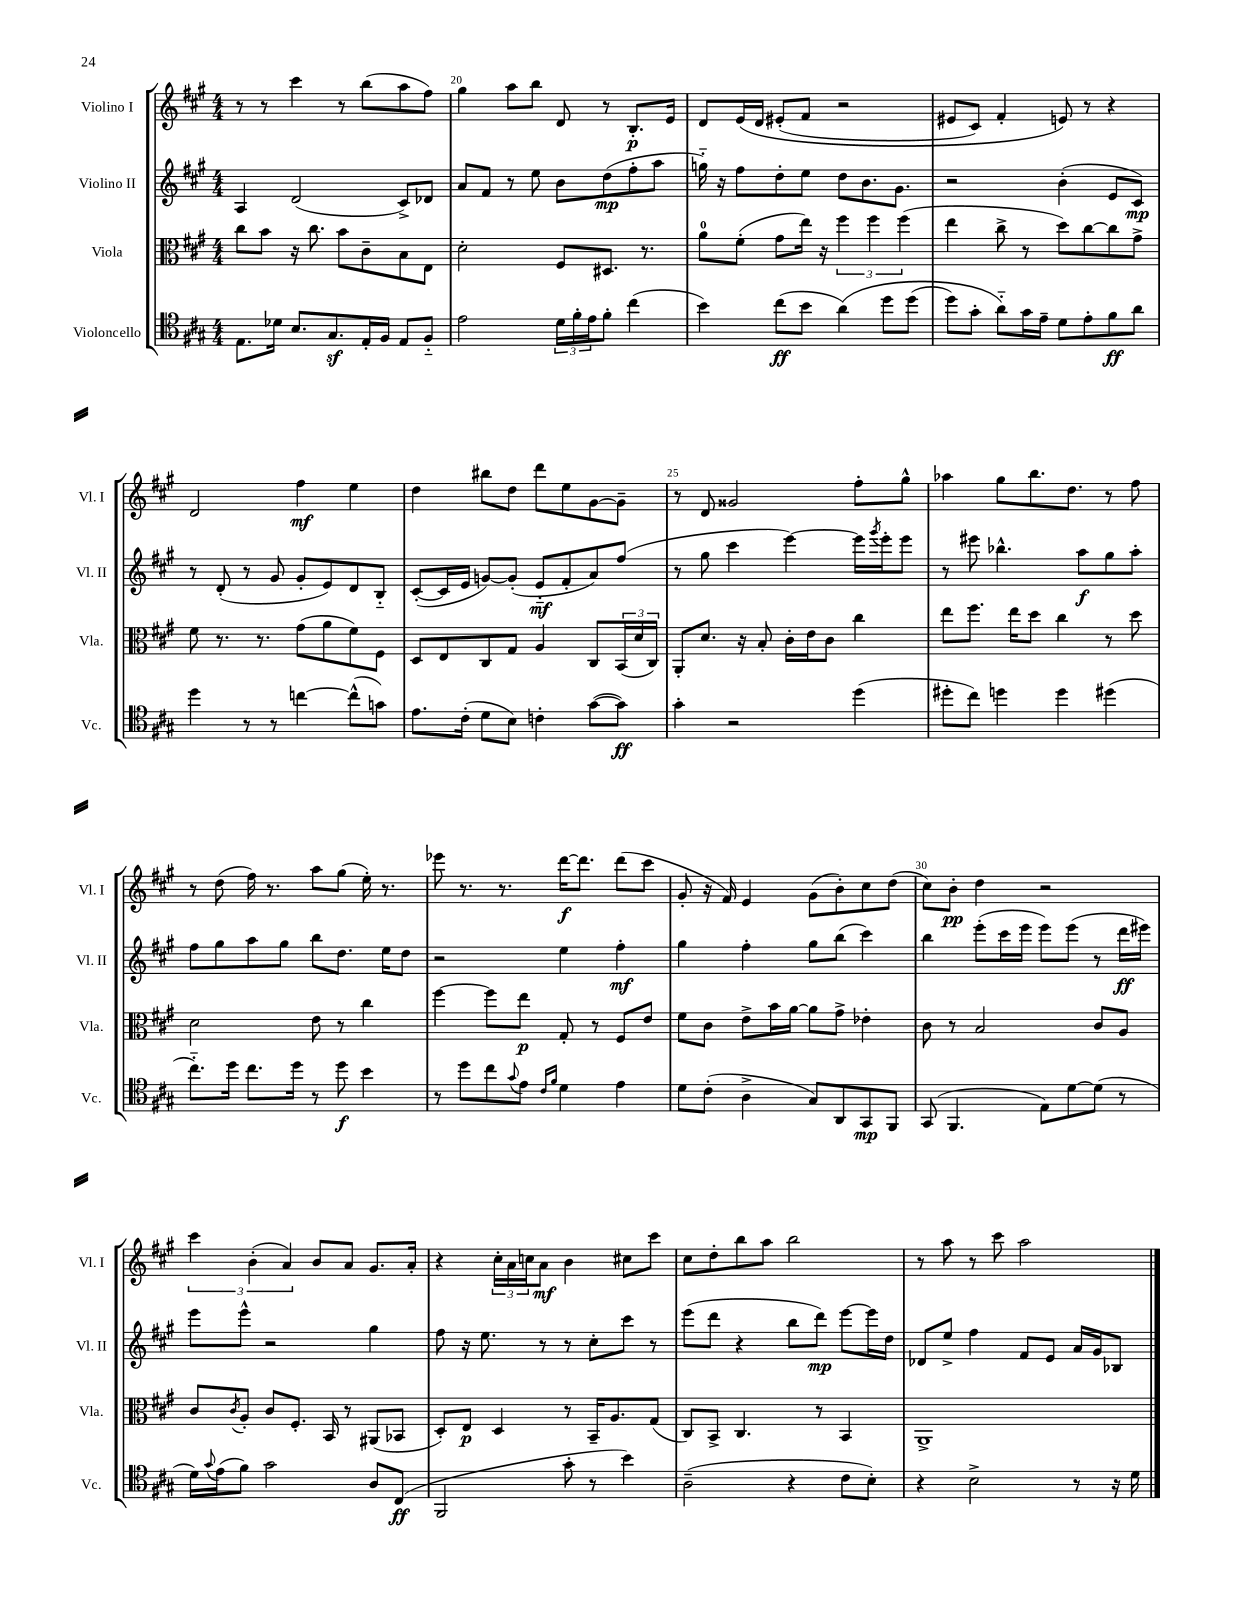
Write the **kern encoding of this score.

**kern	**dynam	**kern	**dynam	**kern	**dynam	**kern	**dynam
*part4	*part4	*part3	*part3	*part2	*part2	*part1	*part1
*staff4	*staff4	*staff3	*staff3	*staff2	*staff2	*staff1	*staff1
*I"Violoncello	*	*I"Viola	*	*I"Violino II	*	*I"Violino I	*
*I'Vc.	*	*I'Vla.	*	*I'Vl. II	*	*I'Vl. I	*
*clefC4	*	*clefC3	*	*clefG2	*	*clefG2	*
*k[f#c#g#]	*	*k[f#c#g#]	*	*k[f#c#g#]	*	*k[f#c#g#]	*
*M4/4	*	*M4/4	*	*M4/4	*	*M4/4	*
=19	=19	=19	=19	=19	=19	=19	=19
8.E\L	.	8cc#\L	.	4A/	.	8r	.
.	.	8b\J	.	.	.	8r	.
16d-X\Jk	.	.	.	.	.	.	.
8.B/L	.	16r	.	(2d/	.	4ccc#\	.
.	.	8.cc#\	.	.	.	.	.
8.G#z/	.	.	.	.	.	.	.
.	.	8b\L	.	.	.	8r	.
16E'/L	.	8c#~\	.	.	.	(8bb\L	.
16F#/JJ	.	.	.	.	.	.	.
8E/L	.	8B\	.	8c#^/L)	.	8aa\	.
8F#/J	.	8E\J	.	8d-X/J	.	8ff#\J)	.
=20	=20	=20	=20	=20	=20	=20	=20
2e\	.	2d'\	.	8a/L	.	4gg#\	.
.	.	.	.	8f#/J	.	.	.
.	.	.	.	8r	.	8aa\L	.
.	.	.	.	8ee\	.	8bb\J	.
24d\LL	.	8F#/L	.	8b\L	.	8d/	.
24f#'\	.	.	.	.	.	.	.
24e\J	.	.	.	.	.	.	.
8f#'\J	.	8.D#X/J	.	(8dd\	mp	8r	.
(4cc#\	.	.	.	8ff#'\	.	8.B'/L	p
.	.	8.r	.	.	.	.	.
.	.	.	.	8aa\J	.	.	.
.	.	.	.	.	.	16e/Jk	.
=21	=21	=21	=21	=21	=21	=21	=21
4b\)	.	8a\L	.	16ggn\)	.	8d/L	.
.	.	.	.	16r	.	.	.
.	.	(8f#'\J	.	8ff#\L	.	(16e/L	.
.	.	.	.	.	.	16d/JJ	.
(8cc#\L	ff	8g#\L	.	8dd'\	.	(8e#X'/L	.
8b\J	.	16ee\Jk)	.	8ee\J	.	8f#/J	.
.	.	16r	.	.	.	.	.
(4a\)	.	6ff#\	.	8dd\L	.	2r	.
.	.	.	.	8.b\	.	.	.
.	.	6ff#\	.	.	.	.	.
8dd\L	.	.	.	.	.	.	.
.	.	.	.	8.g#\J	.	.	.
.	.	(6ff#\	.	.	.	.	.
(8dd\J	.	.	.	.	.	.	.
=22	=22	=22	=22	=22	=22	=22	=22
8dd\L)	.	4ee\	.	2r	.	8e#X/L	.
8g#'\J	.	.	.	.	.	8c#/J)	.
8a\L)	.	8cc#^\	.	.	.	4f#'/	.
16g#\L	.	8r	.	.	.	.	.
16e~\JJ	.	.	.	.	.	.	.
8d\L	.	8dd\L)	.	(4b'\	.	8en/)	.
8e'\	.	[8cc#\	.	.	.	8r	.
8f#\	ff	8cc#\]	.	8e/L	.	4r	.
8a\J	.	8g#^\J	.	8c#/J)	mp	.	.
!!LO:LB:g=z
=23	=23	=23	=23	=23	=23	=23	=23
4dd\	.	8f#\	.	8r	.	2d/	.
.	.	8.r	.	(8d'/	.	.	.
8r	.	.	.	8r	.	.	.
.	.	8.r	.	.	.	.	.
8r	.	.	.	8g#/	.	.	.
[4ccn\	.	(8g#\L	.	8g#'/L	.	4ff#\	mf
.	.	8a\	.	8e/)	.	.	.
(8cc^^\L]	.	8f#\)	.	8d/	.	4ee\	.
8gn\J)	.	8F#\J	.	8B/J	.	.	.
=24	=24	=24	=24	=24	=24	=24	=24
8.e\L	.	8D/L	.	([8c#'/L	.	4dd\	.
.	.	8E/	.	16c#/L]	.	.	.
(16c#'\Jk	.	.	.	16e/JJ	.	.	.
8d\L	.	8C#/	.	[8gn/L)	.	8bb#X\L	.
8B\J)	.	8G#/J	.	(8g'/J]	.	8dd\J	.
4cn'\	.	4A/	.	8e/L	mf	8ddd\L	.
.	.	.	.	8f#'/	.	8ee\	.
([8g#\L	.	8C#/L	.	8a/)	.	[8g#\	.
8g#\J])	ff	(24BB/L	.	(8ff#/J	.	8g#~\J]	.
.	.	24d/	.	.	.	.	.
.	.	24C#/JJ)	.	.	.	.	.
=25	=25	=25	=25	=25	=25	=25	=25
4g#'\	.	8AA'/L	.	8r	.	8r	.
.	.	8.d/J	.	8gg#\	.	8d/	.
2r	.	.	.	4ccc#\	.	2g##X/	.
.	.	16r	.	.	.	.	.
.	.	8B'/	.	.	.	.	.
.	.	16c#'\LL	.	[4eee\)	.	.	.
.	.	16e\J	.	.	.	.	.
.	.	8c#\J	.	.	.	.	.
(4dd\	.	4cc#\	.	16eee\LL]	.	8ff#'\L	.
.	.	.	.	8qggg#/	.	.	.
.	.	.	.	16eee'\J	.	.	.
.	.	.	.	8eee\J	.	8gg#^^\J	.
=26	=26	=26	=26	=26	=26	=26	=26
8dd#X'\L	.	8ee\L	.	8r	.	4aa-X\	.
8cc#\J)	.	8.ff#\J	.	8eee#X\	.	.	.
4ddn\	.	.	.	4.bb-X^^\	.	8gg#\L	.
.	.	16ee\KL	.	.	.	.	.
.	.	8dd\J	.	.	.	8.bb\	.
4dd\	.	4cc#\	.	.	.	.	.
.	.	.	.	.	.	8.dd\J	.
.	.	.	.	8aa\L	f	.	.
(4dd#X\	.	8r	.	8gg#\	.	8r	.
.	.	8dd\	.	8aa'\J	.	8ff#\	.
!!LO:LB:g=z
=27	=27	=27	=27	=27	=27	=27	=27
8.cc#\L)	.	2d\	.	8ff#\L	.	8r	.
.	.	.	.	8gg#\	.	(8dd\	.
16dd\Jk	.	.	.	.	.	.	.
8.cc#\L	.	.	.	8aa\	.	16ff#\)	.
.	.	.	.	.	.	8.r	.
.	.	.	.	8gg#\J	.	.	.
16dd\Jk	.	.	.	.	.	.	.
8r	.	8e\	.	8bb\L	.	8aa\L	.
8dd\	f	8r	.	8.dd\J	.	(8gg#\J	.
4b\	.	4cc#\	.	.	.	16ee'\)	.
.	.	.	.	16ee\KL	.	8.r	.
.	.	.	.	8dd\J	.	.	.
=28	=28	=28	=28	=28	=28	=28	=28
8r	.	[4ff#\	.	2r	.	8eee-X\	.
8dd\L	.	.	.	.	.	8.r	.
8cc#\	.	8ff#\L]	.	.	.	.	.
.	.	.	.	.	.	8.r	.
8qqg#/	.	.	.	.	.	.	.
8e\J	.	8ee\J	p	.	.	.	.
16qqc#/LL	.	.	.	.	.	.	.
16qqf#/JJ	.	.	.	.	.	.	.
4d\	.	8G#'/	.	4ee\	.	[16ddd\KL	f
.	.	.	.	.	.	8.ddd\J]	.
.	.	8r	.	.	.	.	.
4e\	.	8F#/L	.	4ff#'\	mf	(8ddd\L	.
.	.	8e/J	.	.	.	8ccc#\J	.
=29	=29	=29	=29	=29	=29	=29	=29
8d\L	.	8f#\L	.	4gg#\	.	8g#'/	.
(8c#'\J	.	8c#\J	.	.	.	16r	.
.	.	.	.	.	.	16f#/)	.
4A^\	.	8e^\L	.	4ff#'\	.	4e/	.
.	.	16b\L	.	.	.	.	.
.	.	[16a\JJ	.	.	.	.	.
8G#/L)	.	8a\L]	.	8gg#\L	.	(8g#\L	.
8AA/	.	8g#^\J	.	(8bb\J	.	8b'\)	.
8GG#/	mp	4e-X'\	.	4ccc#\)	.	8cc#\	.
8FF#/J	.	.	.	.	.	(8dd\J	.
=30	=30	=30	=30	=30	=30	=30	=30
(8GG#/	.	8c#\	.	4bb\	.	8cc#\L)	.
4.FF#/	.	8r	.	.	.	8b'\J	pp
.	.	2B/	.	(8eee'\L	.	4dd\	.
.	.	.	.	16ccc#\L	.	.	.
.	.	.	.	16eee\JJ	.	.	.
8E\L)	.	.	.	8eee\L)	.	2r	.
[8d\	.	.	.	(8eee\J	.	.	.
(8d\J]	.	8c#/L	.	8r	.	.	.
8r	.	8A/J	.	16ddd\LL	ff	.	.
.	.	.	.	16eee#X\JJ)	.	.	.
!!LO:LB:g=z
=31	=31	=31	=31	=31	=31	=31	=31
16d\LL)	.	8c#/L	.	8eee\L	.	6ccc#\	.
8qqg#/	.	.	.	.	.	.	.
(16e\J	.	.	.	.	.	.	.
.	.	8qc#/	.	.	.	.	.
8f#\J)	.	8A'/J	.	8eee^^\J	.	.	.
.	.	.	.	.	.	(6b'\	.
2g#\	.	8c#/L	.	2r	.	.	.
.	.	.	.	.	.	6a/)	.
.	.	8.F#'/J	.	.	.	.	.
.	.	.	.	.	.	8b/L	.
.	.	16BB/	.	.	.	.	.
.	.	8r	.	.	.	8a/J	.
8A/L	.	(8AA#X/L	.	4gg#\	.	8.g#/L	.
(8C#/J	ff	8BB-X/J	.	.	.	.	.
.	.	.	.	.	.	16a'/Jk	.
=32	=32	=32	=32	=32	=32	=32	=32
2FF#/	.	8D'/L)	.	8ff#\	.	4r	.
.	.	8E/J	p	16r	.	.	.
.	.	.	.	8.ee\	.	.	.
.	.	4D/	.	.	.	24cc#'\LL	.
.	.	.	.	.	.	24a\	.
.	.	.	.	.	.	24ccn\J	.
.	.	.	.	8r	.	8a\J	mf
8g#'\	.	8r	.	8r	.	4b\	.
8r	.	16BB~/KL	.	8cc#'\L	.	.	.
.	.	8.A/	.	.	.	.	.
4b\)	.	.	.	8ccc#\J	.	8cc#X\L	.
.	.	(8G#/J	.	8r	.	8ccc#\J	.
=33	=33	=33	=33	=33	=33	=33	=33
(2A~\	.	8C#/L)	.	(8eee\L	.	8cc#\L	.
.	.	8BB^/J	.	8ddd\J	.	8dd'\	.
.	.	4.C#/	.	4r	.	8bb\	.
.	.	.	.	.	.	8aa\J	.
4r	.	.	.	8bb\L	.	2bb\	.
.	.	8r	.	8ddd\J)	mp	.	.
8c#\L	.	4BB/	.	[8eee\L	.	.	.
8B'\J)	.	.	.	16eee\L]	.	.	.
.	.	.	.	16dd\JJ	.	.	.
=34	=34	=34	=34	=34	=34	=34	=34
4r	.	1AA^	.	8d-X/L	.	8r	.
.	.	.	.	8ee^/J	.	8aa\	.
2B^\	.	.	.	4ff#\	.	8r	.
.	.	.	.	.	.	8ccc#\	.
.	.	.	.	8f#/L	.	2aa\	.
.	.	.	.	8e/J	.	.	.
8r	.	.	.	16a/LL	.	.	.
.	.	.	.	16g#/J	.	.	.
16r	.	.	.	8B-X/J	.	.	.
16d\	.	.	.	.	.	.	.
==	==	==	==	==	==	==	==
*-	*-	*-	*-	*-	*-	*-	*-
